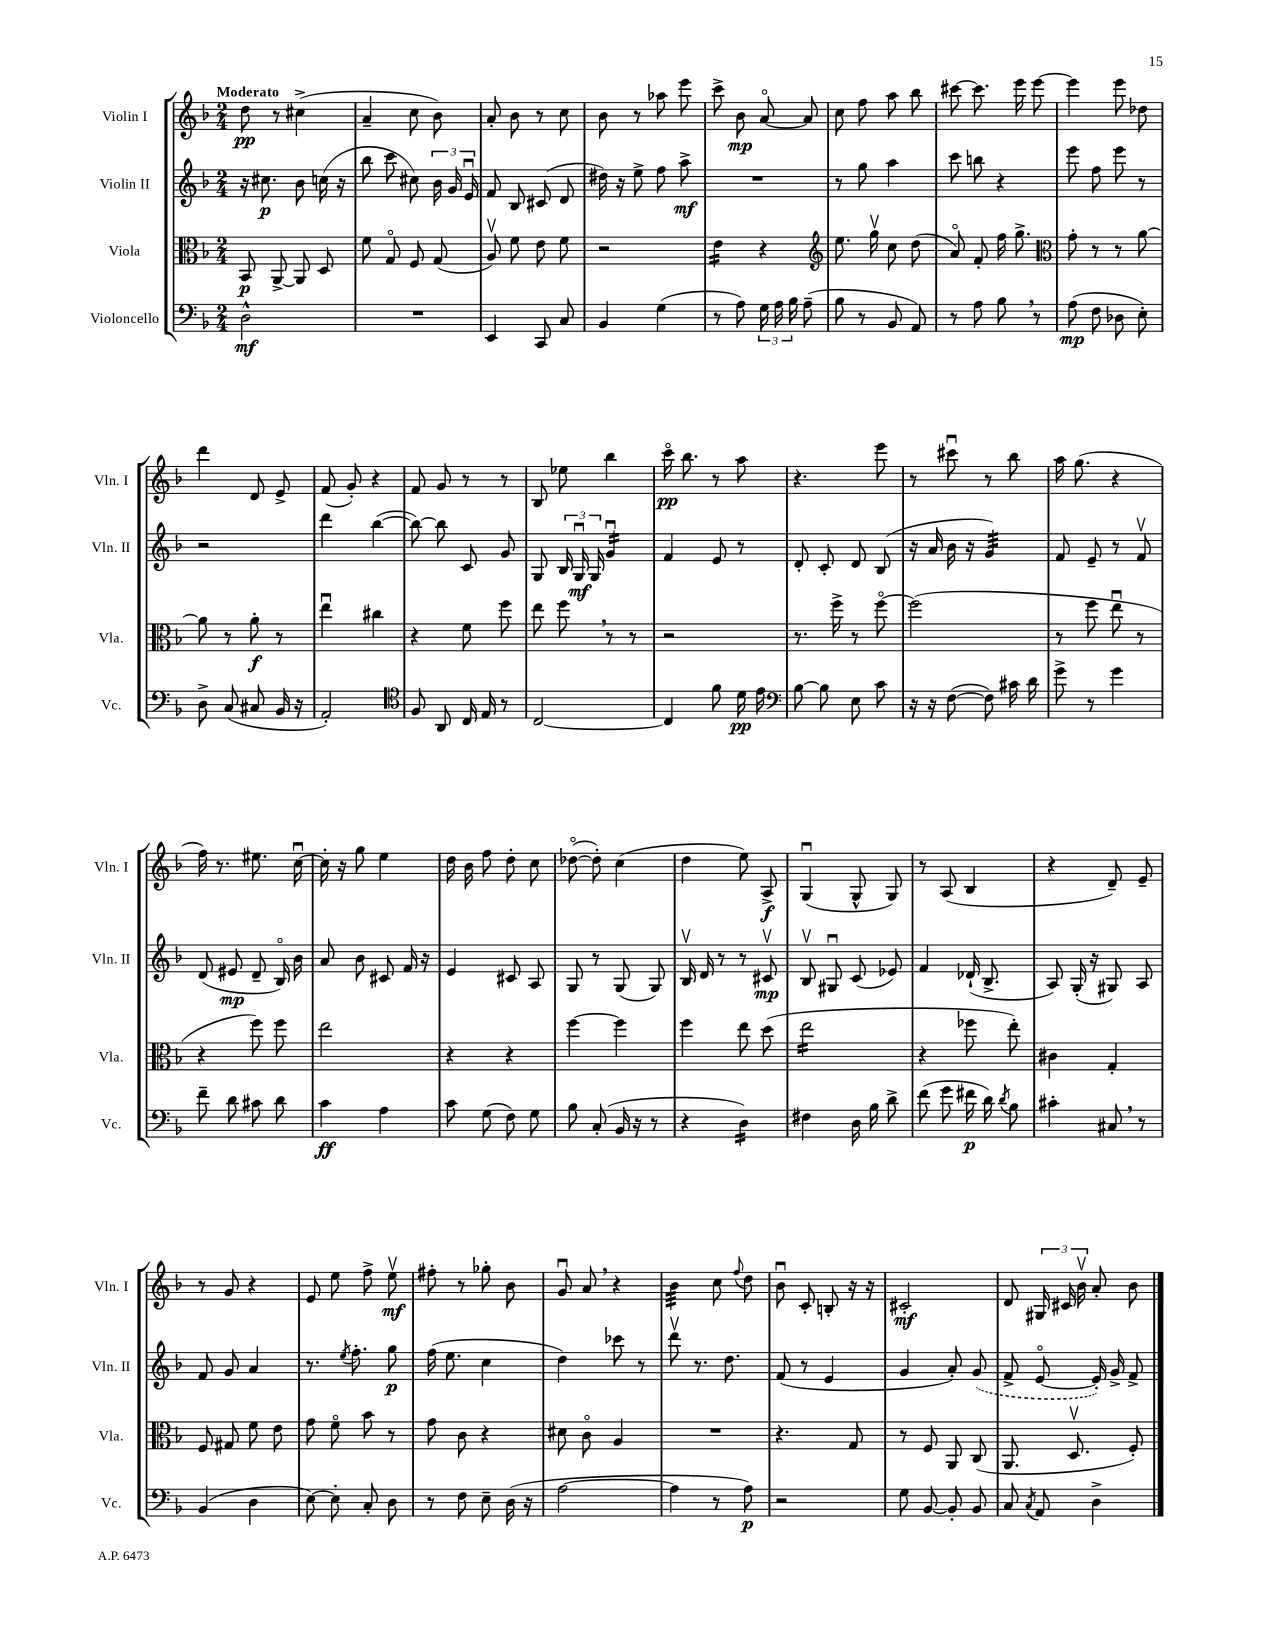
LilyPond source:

<<
\new StaffGroup <<
\new Staff = "s0" \with { instrumentName = "Violin I" shortInstrumentName = "Vln. I" } {
    \clef treble \key f \major \numericTimeSignature \time 2/4 \tempo "Moderato"
    \autoBeamOff d''8\pp r8 cis''4->( |
    a'4-- c''8 bes'8) |
    a'8-. bes'8 r8 c''8 |
    bes'8 r8 aes''8 e'''8 |
    c'''8-> bes'8\mp a'8~\flageolet a'8 |
    c''8 f''8 a''8 bes''8 |
    cis'''8~ cis'''8. e'''16 e'''8~ |
    e'''4 e'''8 des''8 |
    d'''4 d'8 e'8-> |
    f'8( g'8-.) r4 |
    f'8 g'8 r8 r8 |
    bes8 ees''8 bes''4 |
    c'''16\flageolet\pp bes''8. r8 a''8 |
    r4. e'''8 |
    r8 cis'''8\downbow r8 bes''8 |
    a''16 g''8.( r4 |
    f''16) r8. eis''8. c''16~\downbow |
    c''16-. r16 g''8 e''4 |
    d''16 bes'16 f''8 d''8-. c''8 |
    des''8~\flageolet( des''8-.) c''4( |
    d''4 e''8) a8->\f |
    g4\downbow( g8-^ g8) |
    r8 a8( bes4 |
    r4 d'8--) e'8-- |
    r8 g'8 r4 |
    e'8 e''8 f''8-> e''8\upbow\mf |
    fis''8-. r8 ges''8-. bes'8 |
    g'8\downbow a'8 \breathe r4 |
    bes'4:32 c''8 \appoggiatura { f''8 } d''8 |
    bes'8\downbow c'8-. b8-. r16 r16 |
    cis'2-.\mf |
    d'8 \tuplet 3/2 { gis16 cis'16 bes'16\upbow } a'8-. bes'8 \bar "|." |
}
\new Staff = "s1" \with { instrumentName = "Violin II" shortInstrumentName = "Vln. II" } {
    \clef treble \key f \major \numericTimeSignature \time 2/4
    \autoBeamOff r16 cis''8.\p bes'8 c''16( r16 |
    bes''8 c'''8 cis''8) \tuplet 3/2 { bes'16 g'16 e'16\downbow } |
    f'8 bes8 cis'8( d'8 |
    dis''16) r16 e''8-> f''8 a''8->\mf |
    R2 |
    r8 g''8 a''4 |
    c'''8 b''8 r4 |
    e'''8 f''8 e'''8 r8 |
    r2 |
    d'''4 bes''4~( |
    bes''8~) bes''8 c'8 g'8 |
    g8 \tuplet 3/2 { bes16 g16\downbow\mf g16 } g'4:16\downbow |
    f'4 e'8 r8 |
    d'8-. c'8-. d'8 bes8( |
    r16 a'16 bes'16 r16 g'4:32) |
    f'8 e'8-- r8 f'8\upbow |
    d'8( eis'8\mp d'8-- bes16\flageolet) bes'16 |
    a'8 bes'8 cis'8 f'16 r16 |
    e'4 cis'8 a8 |
    g8 r8 g8( g8) |
    bes16\upbow d'16 r8 r8 cis'8\upbow\mp |
    bes8\upbow gis8\downbow c'8( ees'8) |
    f'4 des'16-!( bes8.-> |
    a8) g16-.( r16 gis8) a8 |
    f'8 g'8 a'4 |
    r8. \acciaccatura { e''8 } f''8.-. g''8\p |
    f''16( e''8. c''4 |
    d''4) ces'''8 r8 |
    d'''8\upbow r8. d''8. |
    f'8( r8 e'4 |
    g'4 a'8-.) \once \slurDashed g'8( |
    f'8-> e'8~\flageolet e'16-.) g'16-> f'8-> \bar "|." |
}
\new Staff = "s2" \with { instrumentName = "Viola" shortInstrumentName = "Vla." } {
    \clef alto \key f \major \numericTimeSignature \time 2/4
    \autoBeamOff bes,8\p a,8~-> a,8 d8 |
    f'8 g8\flageolet f8 g8( |
    a8\upbow) f'8 e'8 f'8 |
    r2 |
    e'4:16 r4 |
    \clef treble e''8. g''16\upbow c''8 d''8( |
    a'8\flageolet) f'8-. f''16 g''8.-> |
    \clef alto g'8-. r8 r8 a'8~ |
    a'8 r8 a'8-.\f r8 |
    e''4\downbow cis''4 |
    r4 f'8 f''8 |
    e''8 f''8 \breathe r8 r8 |
    r2 |
    r8. f''16-> r8 f''8~\flageolet |
    f''2( |
    r8 f''8 e''8\downbow r8 |
    r4 f''8) f''8 |
    e''2 |
    r4 r4 |
    f''4~ f''4 |
    f''4 e''8 d''8( |
    e''2:16 |
    r4 fes''8 e''8-.) |
    cis'4 g4-. |
    f8 gis8 f'8 e'8 |
    g'8 f'8\flageolet bes'8 r8 |
    g'8 c'8 r4 |
    dis'8 c'8\flageolet a4 |
    R2 |
    r4. g8 |
    r8 f8 a,8 c8( |
    a,8. d8.\upbow f8-.) \bar "|." |
}
\new Staff = "s3" \with { instrumentName = "Violoncello" shortInstrumentName = "Vc." } {
    \clef bass \key f \major \numericTimeSignature \time 2/4
    \autoBeamOff d2-^\mf |
    R2 |
    e,4 c,8 c8 |
    bes,4 g4( |
    r8 a8) \tuplet 3/2 { g16 a16 bes16 } a8--( |
    bes8 r8 bes,8 a,8) |
    r8 a8 bes8 \breathe r8 |
    a8\mp( f8 des8 e8-.) |
    d8-> c8( cis8 bes,16 r16 |
    a,2-.) |
    \clef tenor f8 a,8 c16 e16 r8 |
    c2~ |
    c4 f'8 d'16\pp e'16 |
    \clef bass bes8~ bes8 e8 c'8 |
    r16 r16 f8~( f8) cis'16 d'16 |
    g'8-> r8 g'4 |
    f'8-- d'8 cis'8 d'8 |
    c'4\ff a4 |
    c'8 g8( f8) g8 |
    bes8 c8-.( bes,16 r16 r8 |
    r4 d4:16) |
    fis4 d16 bes16 d'8-> |
    f'8( g'8 fis'16\p d'16) \acciaccatura { d'8 } bes8 |
    cis'4-. cis8 \breathe r8 |
    bes,4( d4 |
    e8~) e8-. c8-. d8 |
    r8 f8 e8-- d16( r16 |
    a2~ |
    a4 r8 a8\p) |
    r2 |
    g8 bes,8~ bes,8-. bes,8 |
    c8 \acciaccatura { c8 } a,8 d4-> \bar "|." |
}
>>
>>
\layout { \context { \Score \remove "Bar_number_engraver" } }
